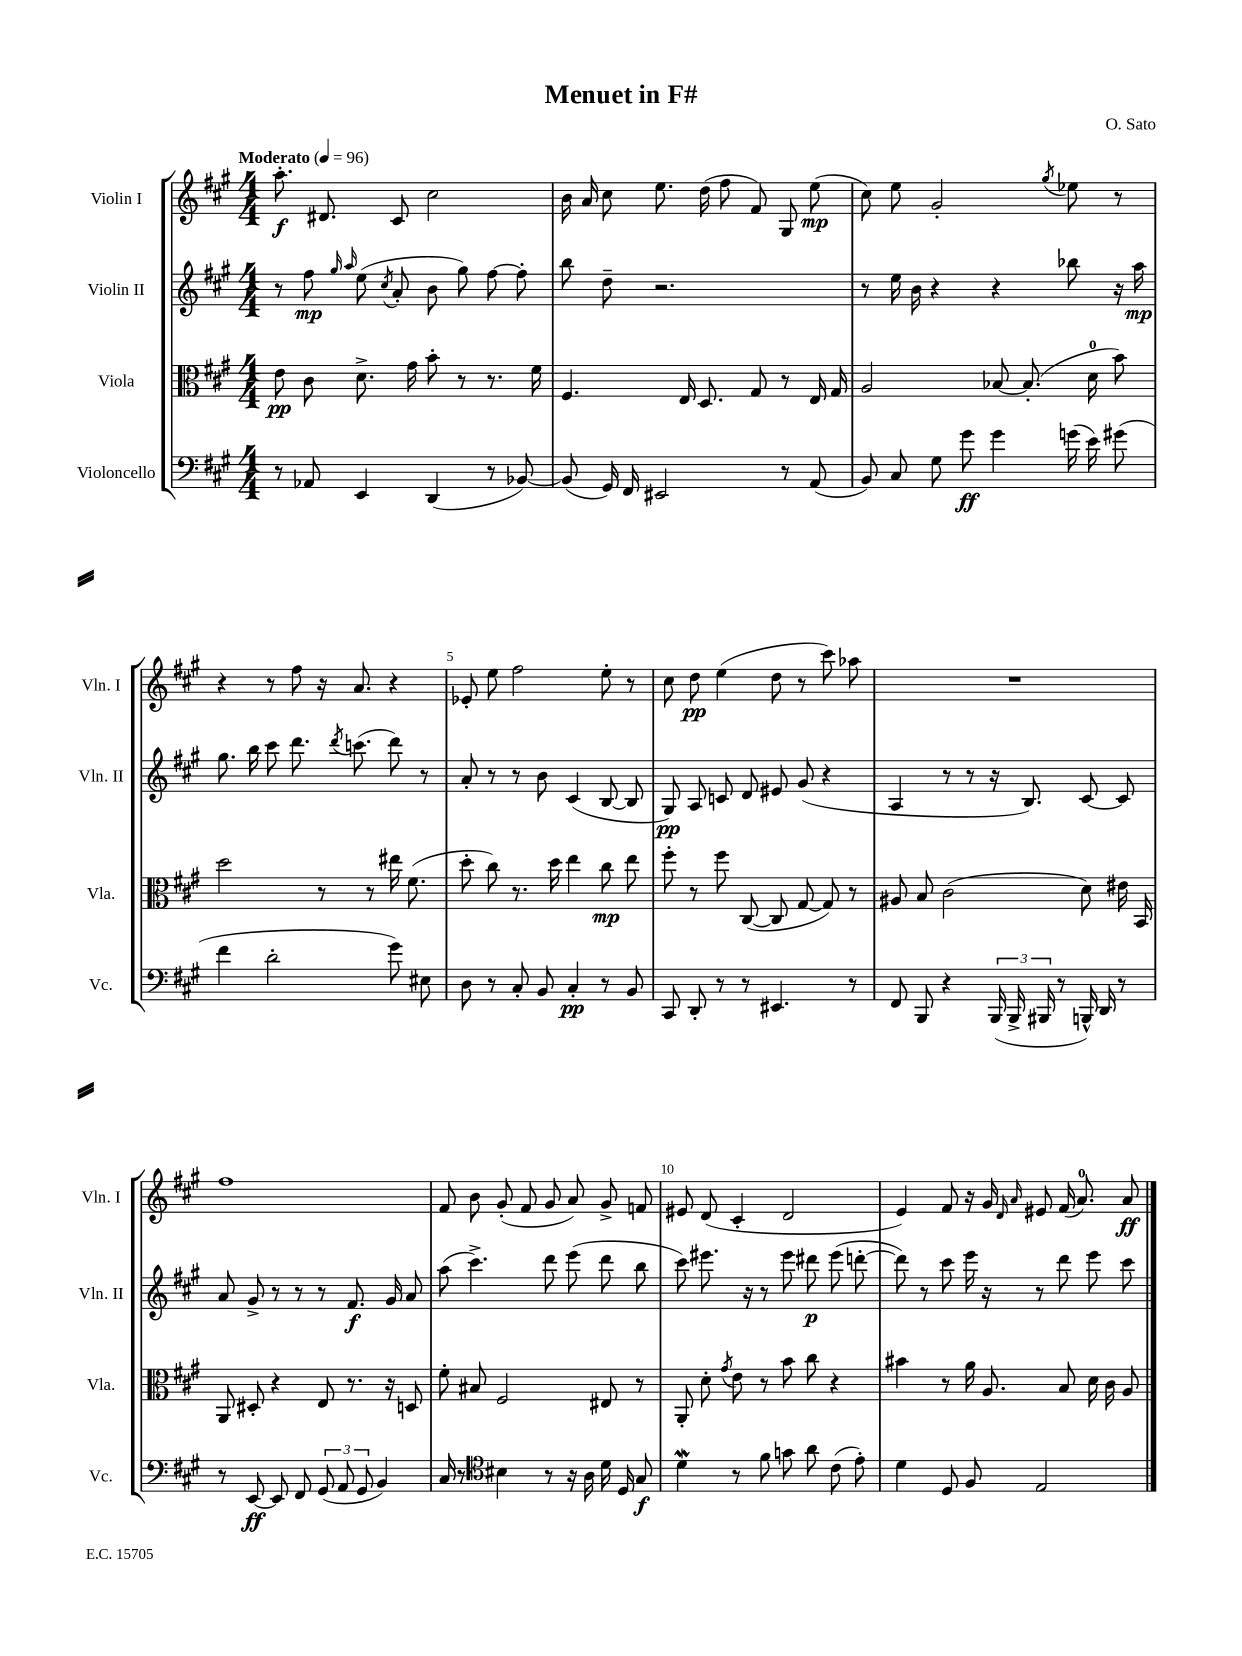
\header { title = "Menuet in F#" composer = "O. Sato" }
<<
\new StaffGroup <<
\new Staff = "s0" \with { instrumentName = "Violin I" shortInstrumentName = "Vln. I" } {
    \clef treble \key a \major \numericTimeSignature \time 4/4 \tempo "Moderato" 4 = 96
    \autoBeamOff a''8.-.\f dis'8. cis'8 cis''2 |
    b'16 a'16 cis''8 e''8. d''16( fis''8 fis'8) gis8 e''8\mp( |
    cis''8) e''8 gis'2-. \acciaccatura { gis''8 } ees''8 r8 |
    r4 r8 fis''8 r16 a'8. r4 |
    ees'8-. e''8 fis''2 e''8-. r8 |
    cis''8 d''8\pp e''4( d''8 r8 cis'''8) aes''8 |
    R1 |
    fis''1 |
    fis'8 b'8 gis'8-.( fis'8 gis'8 a'8) gis'8-> f'8 |
    eis'8 d'8( cis'4-. d'2 |
    e'4) fis'8 r16 gis'16 \grace { d'16 a'16 } eis'8 fis'16( a'8.-0) a'8\ff \bar "|." |
}
\new Staff = "s1" \with { instrumentName = "Violin II" shortInstrumentName = "Vln. II" } {
    \clef treble \key a \major \numericTimeSignature \time 4/4
    \autoBeamOff r8 fis''8\mp \grace { gis''16 a''16 } e''8( \acciaccatura { cis''8 } a'8-. b'8 gis''8) fis''8~ fis''8-. |
    b''8 d''8-- r2. |
    r8 e''16 b'16 r4 r4 bes''8 r16 a''16\mp |
    gis''8. b''16 cis'''8 d'''8. \acciaccatura { d'''8 } c'''8.( d'''8) r8 |
    a'8-. r8 r8 b'8 cis'4( b8~ b8 |
    gis8\pp) a8 c'8 d'8 eis'8 gis'8( r4 |
    a4 r8 r8 r16 b8.) cis'8~ cis'8 |
    a'8 gis'8-> r8 r8 r8 fis'8.\f gis'16 a'8 |
    a''8( cis'''4.->) d'''8 e'''8( d'''8 b''8 |
    cis'''8) eis'''8. r16 r8 eis'''8 dis'''8\p eis'''8( d'''8~-. |
    d'''8) r8 cis'''8 e'''16 r16 r8 d'''8 e'''8 cis'''8 \bar "|." |
}
\new Staff = "s2" \with { instrumentName = "Viola" shortInstrumentName = "Vla." } {
    \clef alto \key a \major \numericTimeSignature \time 4/4
    \autoBeamOff e'8\pp cis'8 d'8.-> gis'16 b'8-. r8 r8. fis'16 |
    fis4. e16 d8. gis8 r8 e16 gis16 |
    a2 bes8~ bes8.-.( d'16-0 b'8) |
    d''2 r8 r8 eis''16 fis'8.( |
    d''8-. cis''8) r8. d''16 e''4 cis''8\mp e''8 |
    fis''8-. r8 fis''8 cis8~( cis8 gis8~ gis8) r8 |
    ais8 b8 cis'2( d'8) eis'16 b,16 |
    a,8 dis8-. r4 e8 r8. r16 d8 |
    fis'8-. bis8 fis2 eis8 r8 |
    a,8-. d'8-. \acciaccatura { gis'8 } e'8 r8 b'8 cis''8 r4 |
    bis'4 r8 a'16 a8. b8 d'16 cis'16 a8 \bar "|." |
}
\new Staff = "s3" \with { instrumentName = "Violoncello" shortInstrumentName = "Vc." } {
    \clef bass \key a \major \numericTimeSignature \time 4/4
    \autoBeamOff r8 aes,8 e,4 d,4( r8 bes,8~) |
    bes,8( gis,16) fis,16 eis,2 r8 a,8( |
    b,8) cis8 gis8 gis'8\ff gis'4 g'16( e'16) gis'8( |
    fis'4 d'2-. gis'8) eis8 |
    d8 r8 cis8-. b,8 cis4-.\pp r8 b,8 |
    cis,8 d,8-. r8 r8 eis,4. r8 |
    fis,8 b,,8 r4 \tuplet 3/2 { b,,16( b,,16-> bis,,16 } r8 b,,16-^) d,16 r8 |
    r8 e,8~\ff e,8 fis,8 \tuplet 3/2 { gis,8( a,8 gis,8 } b,4) |
    cis16 r8. \clef tenor bis4 r8 r16 a16 d'16 d16 gis8\f |
    d'4\mordent r8 fis'8 g'8 a'8 cis'8( e'8-.) |
    d'4 d8 fis8 e2 \bar "|." |
}
>>
>>
\layout { \context { \Score \override BarNumber.break-visibility = ##(#f #t #t) barNumberVisibility = #(every-nth-bar-number-visible 5) } }
